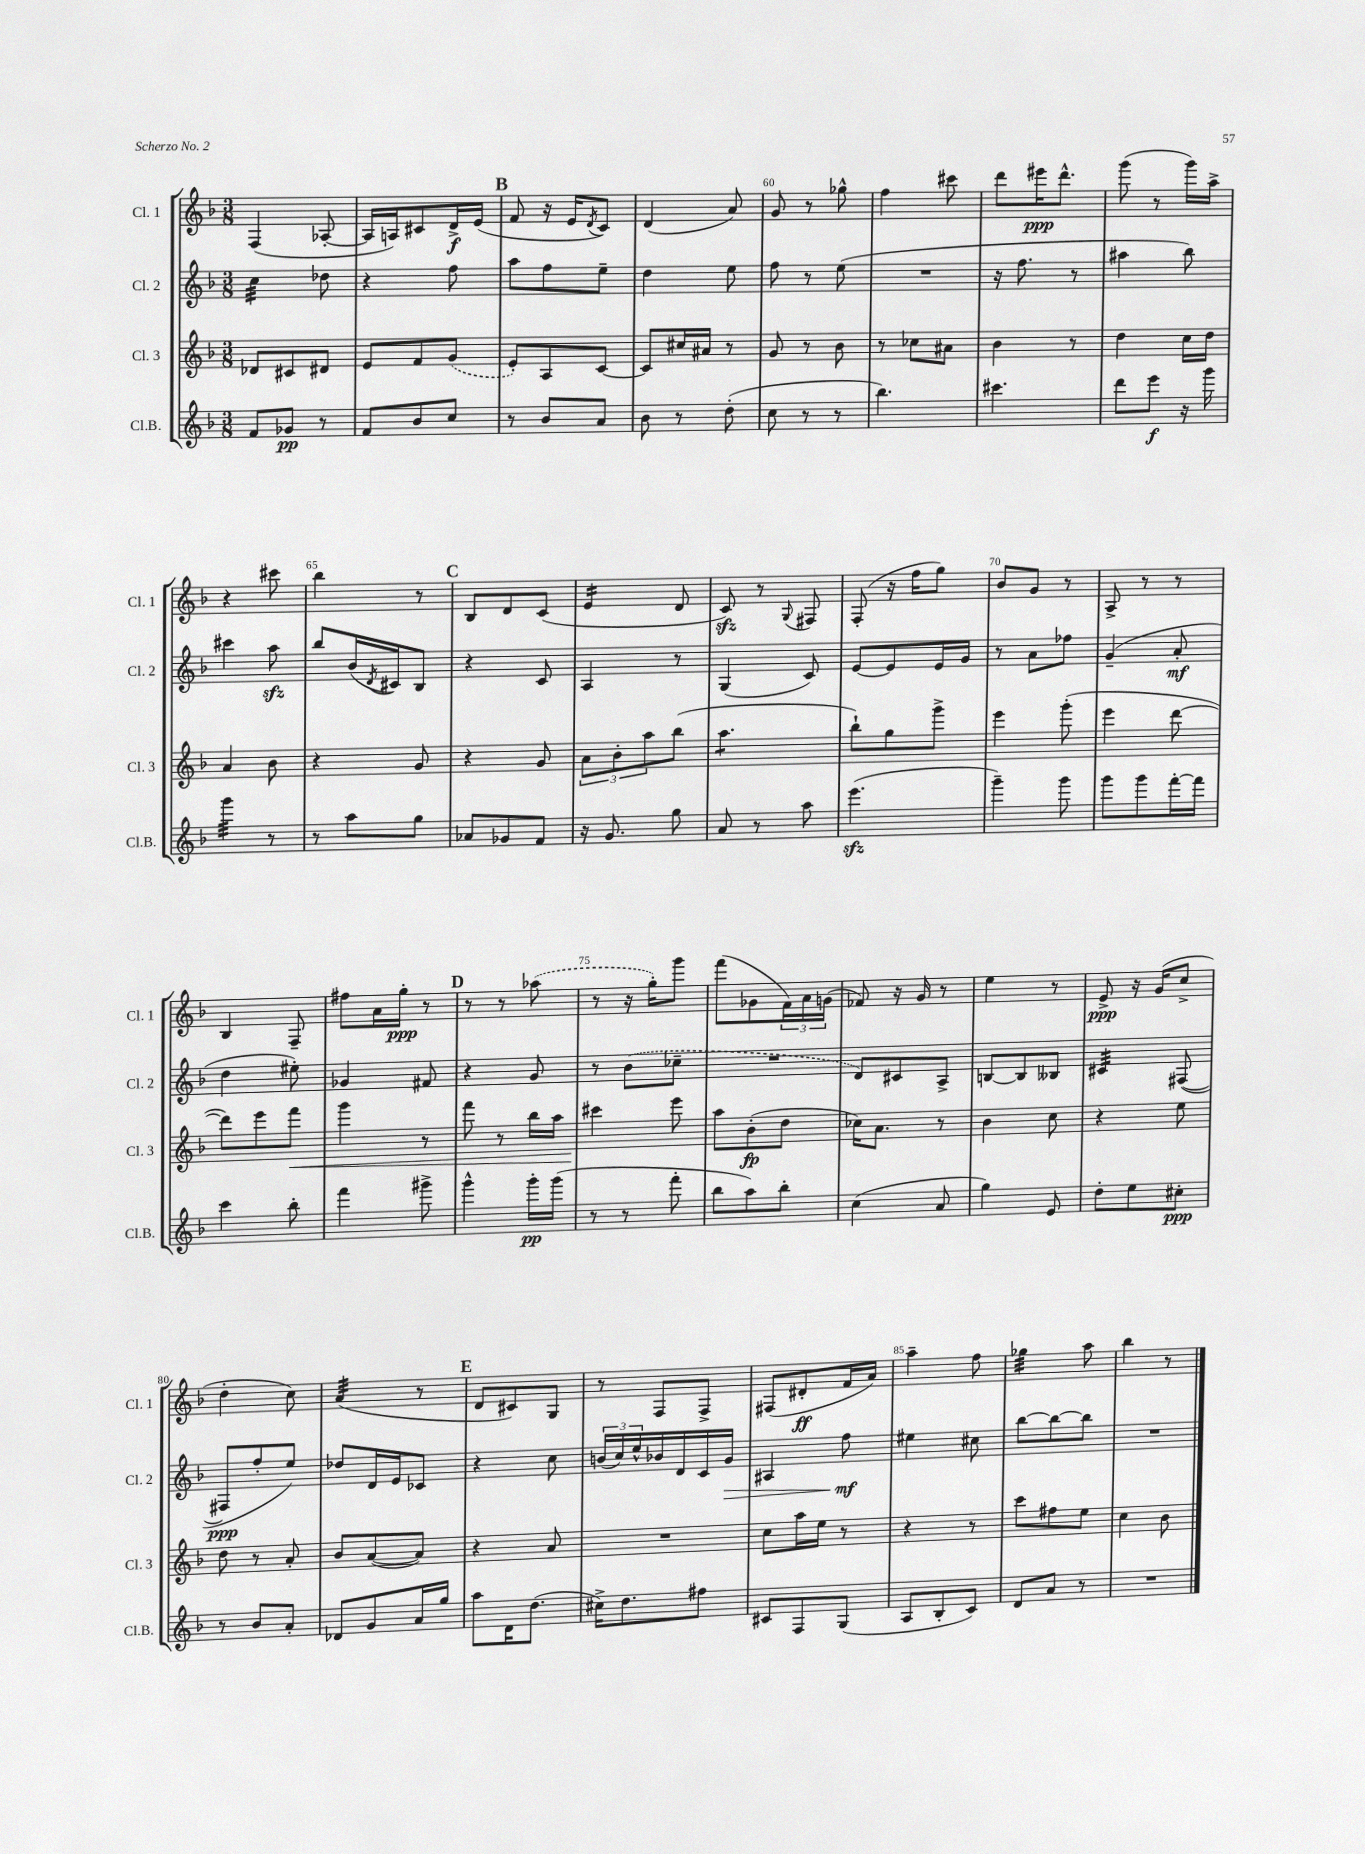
<<
\new StaffGroup <<
\new Staff = "s0" \with { instrumentName = "Cl. 1" shortInstrumentName = "Cl. 1" } {
    \clef treble \key f \major \numericTimeSignature \time 3/8
    f4( aes8~-. |
    aes16 a16) cis'8 d'16->\f e'16( |
    \mark \markup { \bold "B" } f'8 r16 e'16 \acciaccatura { d'8 } c'8) |
    d'4( a'8) |
    g'8 r8 ges''8-^ |
    f''4 cis'''8 |
    d'''8 eis'''16\ppp d'''8.-^ |
    g'''8( r8 g'''16) a''16-> |
    r4 cis'''8 |
    bes''4 r8 |
    \mark \markup { \bold "C" } bes8 d'8 c'8( |
    e'4:16 d'8 |
    c'8\sfz) r8 \appoggiatura { g8 } fis8 |
    f8-.( r16 f''16 g''8) |
    bes'8 g'8 r8 |
    a8-> r8 r8 |
    bes4 f8-- |
    fis''8 a'16 g''16-.\ppp r8 |
    \mark \markup { \bold "D" } r8 r8 \once \slurDashed aes''8( |
    r8 r16 g''16-.) g'''8 |
    f'''8( ges'8 \tuplet 3/2 { f'16) a'16 g'16( } |
    fes'8) r16 g'16 r8 |
    e''4 r8 |
    e'8->\ppp r16 g'16( c''8-> |
    d''4-. c''8) |
    a'4:32( r8 |
    \mark \markup { \bold "E" } d'8 cis'8) g8 |
    r8 f8 f8-> |
    fis8( dis'8-.\ff f'16 a'16) |
    a''4-- f''8 |
    ges''4:32 a''8 |
    bes''4 r8 \bar "|." |
}
\new Staff = "s1" \with { instrumentName = "Cl. 2" shortInstrumentName = "Cl. 2" } {
    \clef treble \key f \major \numericTimeSignature \time 3/8
    c''4:32 des''8 |
    r4 f''8 |
    \mark \markup { \bold "B" } a''8 f''8 e''8-- |
    d''4 e''8 |
    f''8 r8 e''8( |
    R4. |
    r16 f''8. r8 |
    ais''4 bes''8) |
    cis'''4 a''8\sfz |
    bes''8 bes'16( \acciaccatura { d'8 } cis'16) bes8 |
    \mark \markup { \bold "C" } r4 c'8 |
    a4 r8 |
    g4( c'8) |
    e'8~ e'8 e'16 g'16 |
    r8 a'8 fes''8 |
    g'4--( a'8-.\mf |
    d''4 eis''8-.) |
    ges'4 fis'8 |
    \mark \markup { \bold "D" } r4 g'8 |
    r8 \once \slurDashed bes'8( ces''8-- |
    R4. |
    d'8) cis'8 a8-> |
    b8~ b8 beses8 |
    cis'4:32 fis8~( |
    fis8\ppp f''8-. e''8) |
    des''8 d'16 e'16 ces'8 |
    \mark \markup { \bold "E" } r4 c''8 |
    \tuplet 3/2 { b'16( c''16) e''16-^ } bes'16 d'16 c'16 g'16\> |
    ais4 f''8\mf\! |
    eis''4 cis''8 |
    bes''8~ bes''8~ bes''8 |
    R4. \bar "|." |
}
\new Staff = "s2" \with { instrumentName = "Cl. 3" shortInstrumentName = "Cl. 3" } {
    \clef treble \key f \major \numericTimeSignature \time 3/8
    des'8 cis'8 dis'8 |
    e'8 f'8 \once \slurDashed g'8( |
    \mark \markup { \bold "B" } e'8-.) a8 c'8~ |
    c'8 cis''16 ais'16 r8 |
    g'8 r8 bes'8 |
    r8 ces''8 ais'8 |
    bes'4 r8 |
    d''4 c''16 d''16 |
    a'4 bes'8 |
    r4 g'8 |
    \mark \markup { \bold "C" } r4 g'8 |
    \tuplet 3/2 { a'8 bes'8-. a''8 } bes''8( |
    a''4.:8 |
    bes''8-!) g''8 g'''8-> |
    e'''4 g'''8-.( |
    e'''4 d'''8~ |
    d'''8) e'''8 f'''8\< |
    g'''4 r8 |
    \mark \markup { \bold "D" } f'''8 r8 bes''16 a''16 |
    cis'''4\! e'''8 |
    a''8 bes'8-.\fp( d''8 |
    ces''16) a'8. r8 |
    bes'4 c''8 |
    r4 e''8 |
    d''8 r8 a'8-. |
    bes'8 a'8~( a'8) |
    \mark \markup { \bold "E" } r4 a'8 |
    R4. |
    c''8 a''16 e''16 r8 |
    r4 r8 |
    c'''8 fis''8 e''8 |
    c''4 bes'8 \bar "|." |
}
\new Staff = "s3" \with { instrumentName = "Cl.B." shortInstrumentName = "Cl.B." } {
    \clef treble \key f \major \numericTimeSignature \time 3/8
    f'8 ges'8\pp r8 |
    f'8 bes'8 c''8 |
    \mark \markup { \bold "B" } r8 bes'8 a'8 |
    bes'8 r8 d''8-.( |
    c''8 r8 r8 |
    bes''4.) |
    cis'''4. |
    d'''8 e'''8\f r16 g'''16 |
    g'''4:32 r8 |
    r8 a''8 g''8 |
    \mark \markup { \bold "C" } aes'8 ges'8 f'8 |
    r16 g'8. g''8 |
    a'8 r8 a''8 |
    e'''4.\sfz( |
    g'''4--) g'''8 |
    g'''8 g'''8 f'''16~-. f'''16 |
    c'''4 bes''8-. |
    f'''4 gis'''8-> |
    \mark \markup { \bold "D" } g'''4-^ g'''16-.\pp g'''16( |
    r8 r8 f'''8-. |
    bes''8 a''8) bes''8-. |
    c''4( a'8 |
    g''4) e'8 |
    d''8-. e''8 cis''8-.\ppp |
    r8 bes'8 a'8-. |
    des'8 g'8 a'16 g''16 |
    \mark \markup { \bold "E" } a''8 d'16 d''8.( |
    cis''16->) d''8. fis''8 |
    cis'8 f8 g8( |
    a8 bes8-. c'8) |
    d'8 a'8 r8 |
    R4. \bar "|." |
}
>>
>>
\layout { \context { \Score currentBarNumber = #56 \override BarNumber.break-visibility = ##(#f #t #t) barNumberVisibility = #(every-nth-bar-number-visible 5) } }
